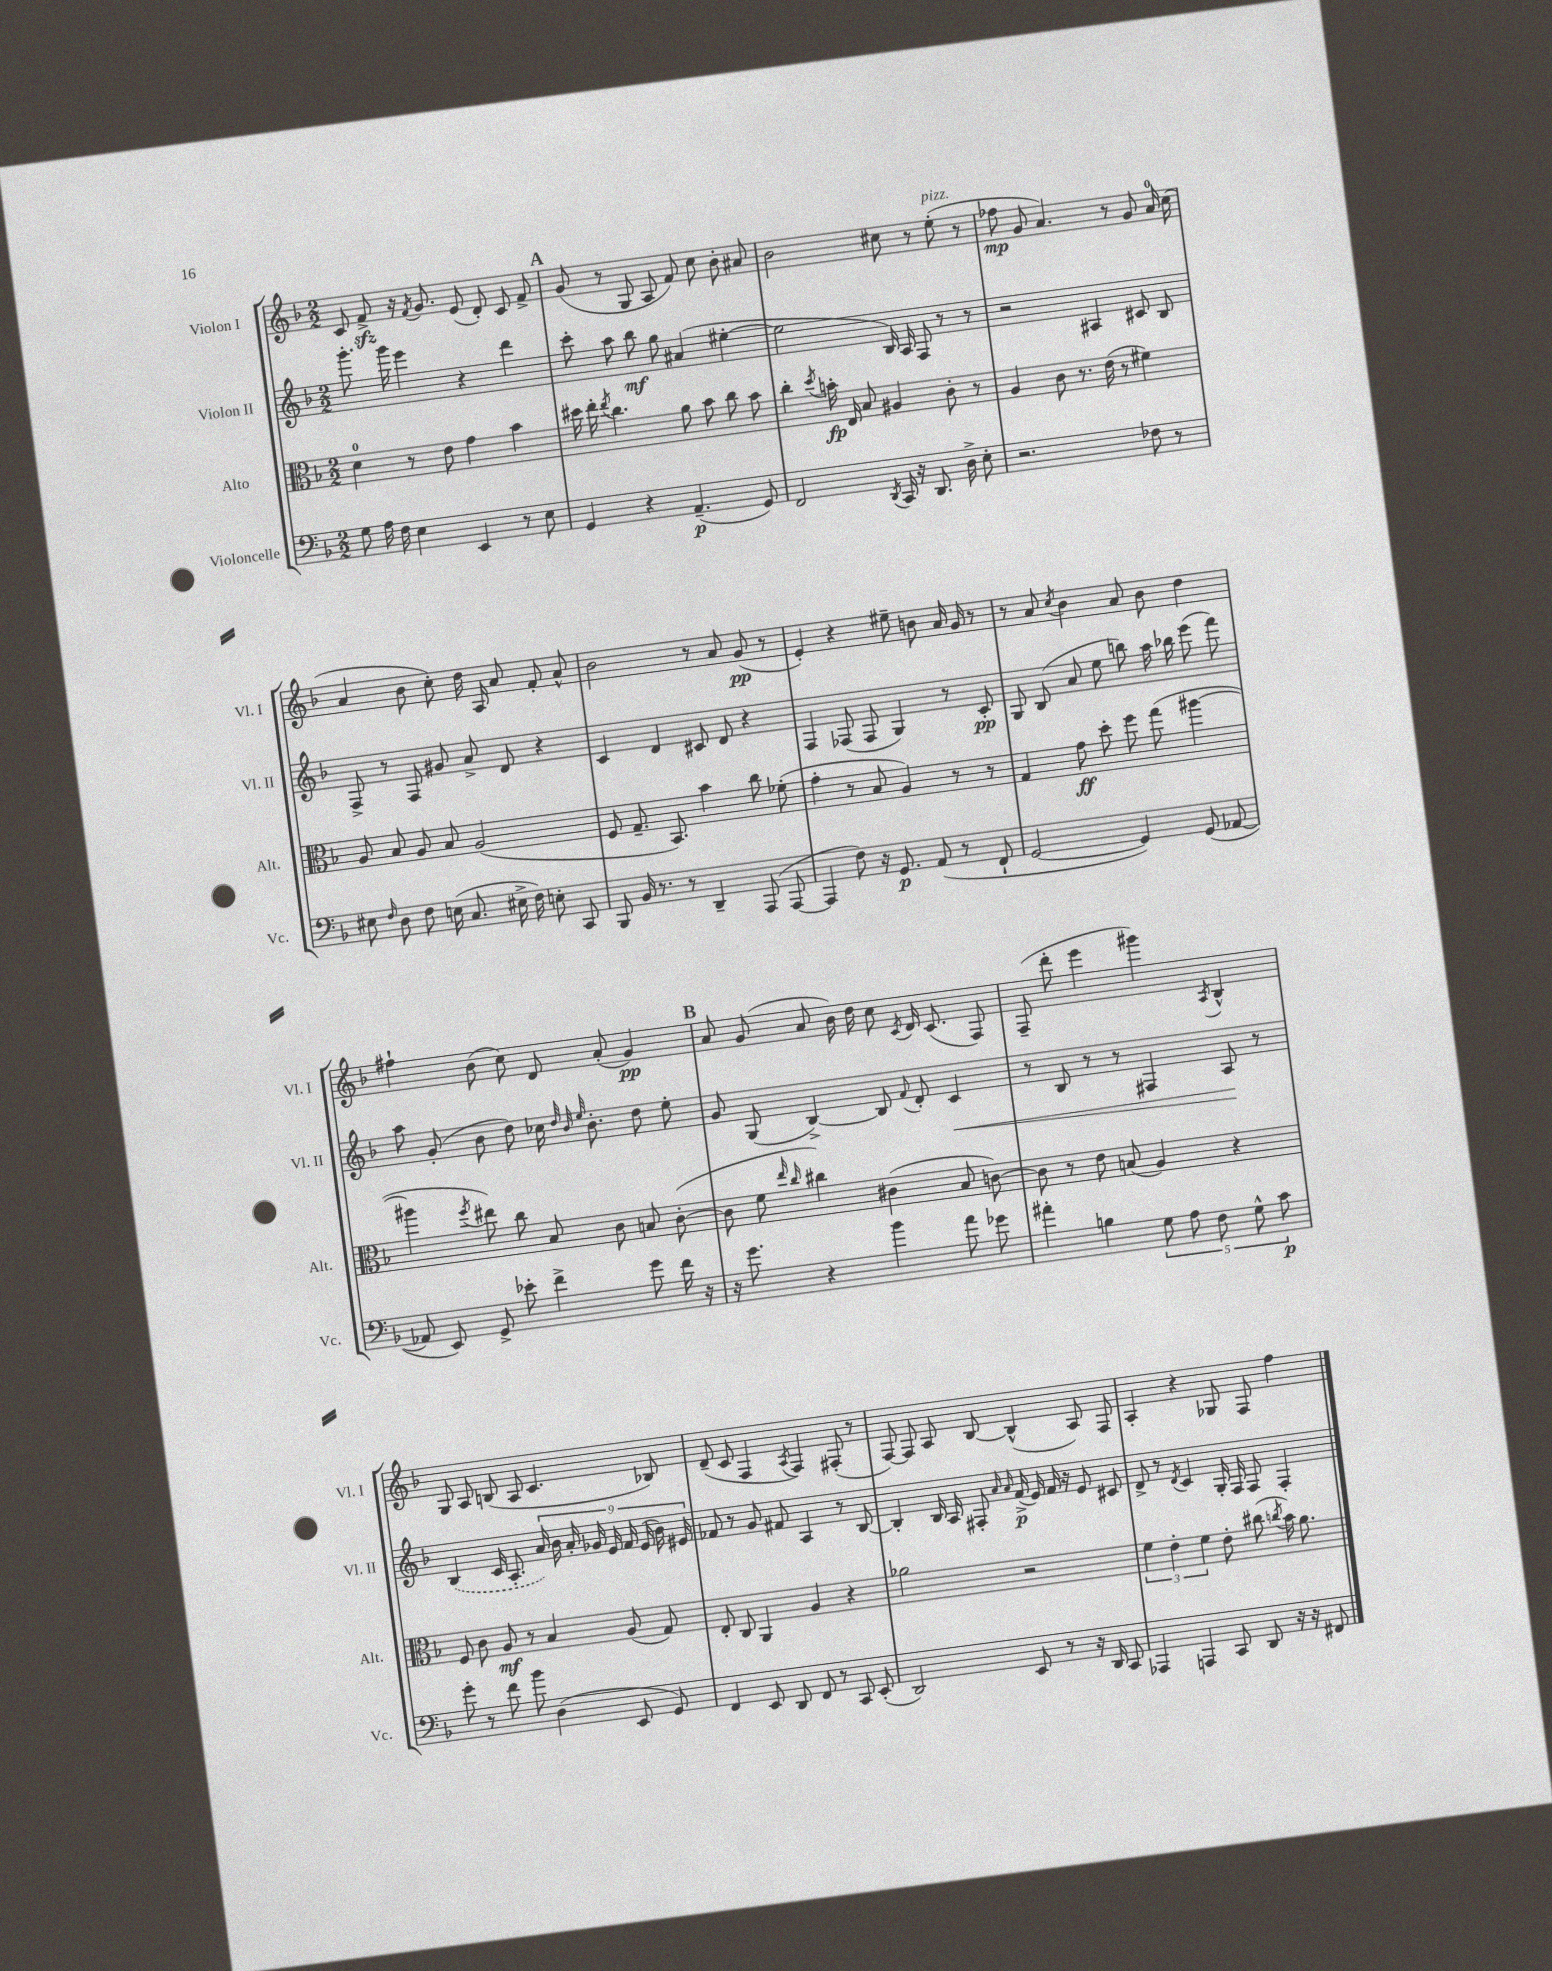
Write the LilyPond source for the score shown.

<<
\new StaffGroup <<
\new Staff = "s0" \with { instrumentName = "Violon I" shortInstrumentName = "Vl. I" } {
    \clef treble \key f \major \numericTimeSignature \time 2/2
    \autoBeamOff c'8 f'8->\sfz r16 \acciaccatura { f'8 } g'8. e'8( d'8-.) c'8 f'8-> |
    \mark \markup { \bold "A" } g'8( r8 g8 a8 f'8) c''8 bes'8-. ais'8 |
    bes'2 cis''8 r8 e''8-.^\markup { \italic "pizz." }( r8 |
    fes''8\mp g'8 a'4.) r8 g'8 a'16-0 c''16( |
    a'4 bes'8 c''8-.) d''16 a16 a'8 f'8-. a'8-^ |
    bes'2 r8 a'8 g'8\pp( r8 |
    e'4-.) r4 eis''8-- b'8 a'16 g'16 r8 |
    r8 a'8 \acciaccatura { c''8 } bes'4 a'8 bes'8 d''4 |
    fis''4-! bes'8( c''8) d'8 a'8-.( g'4\pp) |
    \mark \markup { \bold "B" } a'8 g'8( a'8 bes'16) d''16 c''8 \acciaccatura { c'8 } d'16 c'8.( f8) |
    f8--( d'''8-. e'''4 gis'''4) \acciaccatura { a8 } bes4-^ |
    g8 a8 b8( a8 c'4. bes8) |
    d'8--( c'8 f4 \acciaccatura { a8 } f4) fis8-.( r8 |
    f8~) f8 a8 bes8~ bes4-^( a8) f8 |
    a4-. r4 ges8 f8 f''4 \bar "|." |
}
\new Staff = "s1" \with { instrumentName = "Violon II" shortInstrumentName = "Vl. II" } {
    \clef treble \key f \major \numericTimeSignature \time 2/2
    \autoBeamOff g'''8.-. g'''16 e'''4 r4 d'''4 |
    \mark \markup { \bold "A" } c'''8-. a''8 bes''8\mf g''8 ais'4( eis''4~-. |
    eis''2 bes16) a16 f8 r8 r8 |
    r2 ais4 cis'8 bes8 |
    f8-> r8 f8 gis'8 a'8-> d'8 r4 |
    c'4 d'4 cis'8 d'8 r4 |
    f4 fes8( fes8 g4) r8 c'8-.\pp |
    g8 bes8( a'8 e''8 b''8) a''16 bes''16 e'''8( f'''8) |
    a''8 g'8-.( bes'8 d''8) ces''16 \grace { d''32 bes'32 e''32 } bes'8.-. d''8 e''8-. |
    \mark \markup { \bold "B" } g'8 g8( bes4~->) bes8 \appoggiatura { f'8 } d'8-. c'4\< |
    r8 bes8 r8 r8 fis4 a8\! r8 |
    \once \slurDashed bes4( c'16 a8.-. \tuplet 9/8 { a'16) bes'16 a'16-. ges'16 e'16 f'16 e'16( bes'16) eis'16 } |
    fes'8 r8 g'8 fis'8 a4 r8 bes8~ |
    bes4-. bes16 a16 fis8-. \grace { a'16 a'16 } f'16->\p( e'16) f'16 r16 e'8 cis'8 |
    d'8-> r8 \acciaccatura { d'8 } c'4 g16-. f16 f8 f4-. \bar "|." |
}
\new Staff = "s2" \with { instrumentName = "Alto" shortInstrumentName = "Alt." } {
    \clef alto \key f \major \numericTimeSignature \time 2/2
    \autoBeamOff d'4-0 r8 e'8 g'4 bes'4 |
    \mark \markup { \bold "A" } dis''16 e''16-. \acciaccatura { e''8 } c''4. a'8 bes'8 c''8 bes'8 |
    c''4-. \acciaccatura { d''8 } b'16-.\fp e16 bes8 ais4 c'8-. r8 |
    a4 c'8 r8. e'16( r8 fis'4) |
    a8 bes8 a8 bes8 a2( |
    f8 g8.-- bes,8.) bes'4 c''8 fes'8-.( |
    g'4-. r8 bes8 a4) r8 r8 |
    g4 g'8\ff d''8-. f''8 g''8( ais''4~ |
    ais''4 \acciaccatura { f''8 } eis''8) c''8 bes8 c'8 b8 c'8~-.( |
    \mark \markup { \bold "B" } c'8 f'8 \grace { e''16 c''16 } cis''4) cis'4( bes8 c'8~) |
    c'8 r8 e'8 b8( a4) r4 |
    f8 c'8 a8\mf r8 bes4 a8( g8) |
    e8-. c8 a,4 a4 r4 |
    aes'2 r2 |
    \tuplet 3/2 { f'4 e'4-. f'4 } e'8-. cis''8( \acciaccatura { c''8 } bes'16) a'8. \bar "|." |
}
\new Staff = "s3" \with { instrumentName = "Violoncelle" shortInstrumentName = "Vc." } {
    \clef bass \key f \major \numericTimeSignature \time 2/2
    \autoBeamOff g8 a16 f16 e4 e,4 r8 e8 |
    \mark \markup { \bold "A" } g,4 r4 a,4.--\p( g,8) |
    f,2 \acciaccatura { d,8 } c,16 r16 d,8. d16-> e8-. |
    r2. fes8 r8 |
    eis8 \grace { f16 } d8 f8 e16( c8. eis16-> f16) e8-. c,8 |
    bes,,8 bes,16 r8. r8 d,4-- a,,8( a,,8~ |
    a,,4 f8) r16 g,8.\p a,8( r8 f,8-! |
    g,2~ g,4) g,8( aes,8~ |
    aes,8 e,8) g,8-> ees'8-. f'4-> g'8 f'16 r16 |
    \mark \markup { \bold "B" } r16 g'8. r4 bes'4 a'8 ges'8 |
    ais'4-. b4 \tuplet 5/4 { g8 a8 f8 g8-^ c'8\p } |
    g'8-. r8 f'8 bes'8 d4( e,8 g,8) |
    f,4 e,8 d,8 f,8 r8 c,8 e,8-.( |
    d,2) e,8 r8 r16 d,16 c,8 |
    aes,,4 a,,4 c,8 d,8 r16 r16 fis,8 \bar "|." |
}
>>
>>
\layout { \context { \Score \remove "Bar_number_engraver" } }
